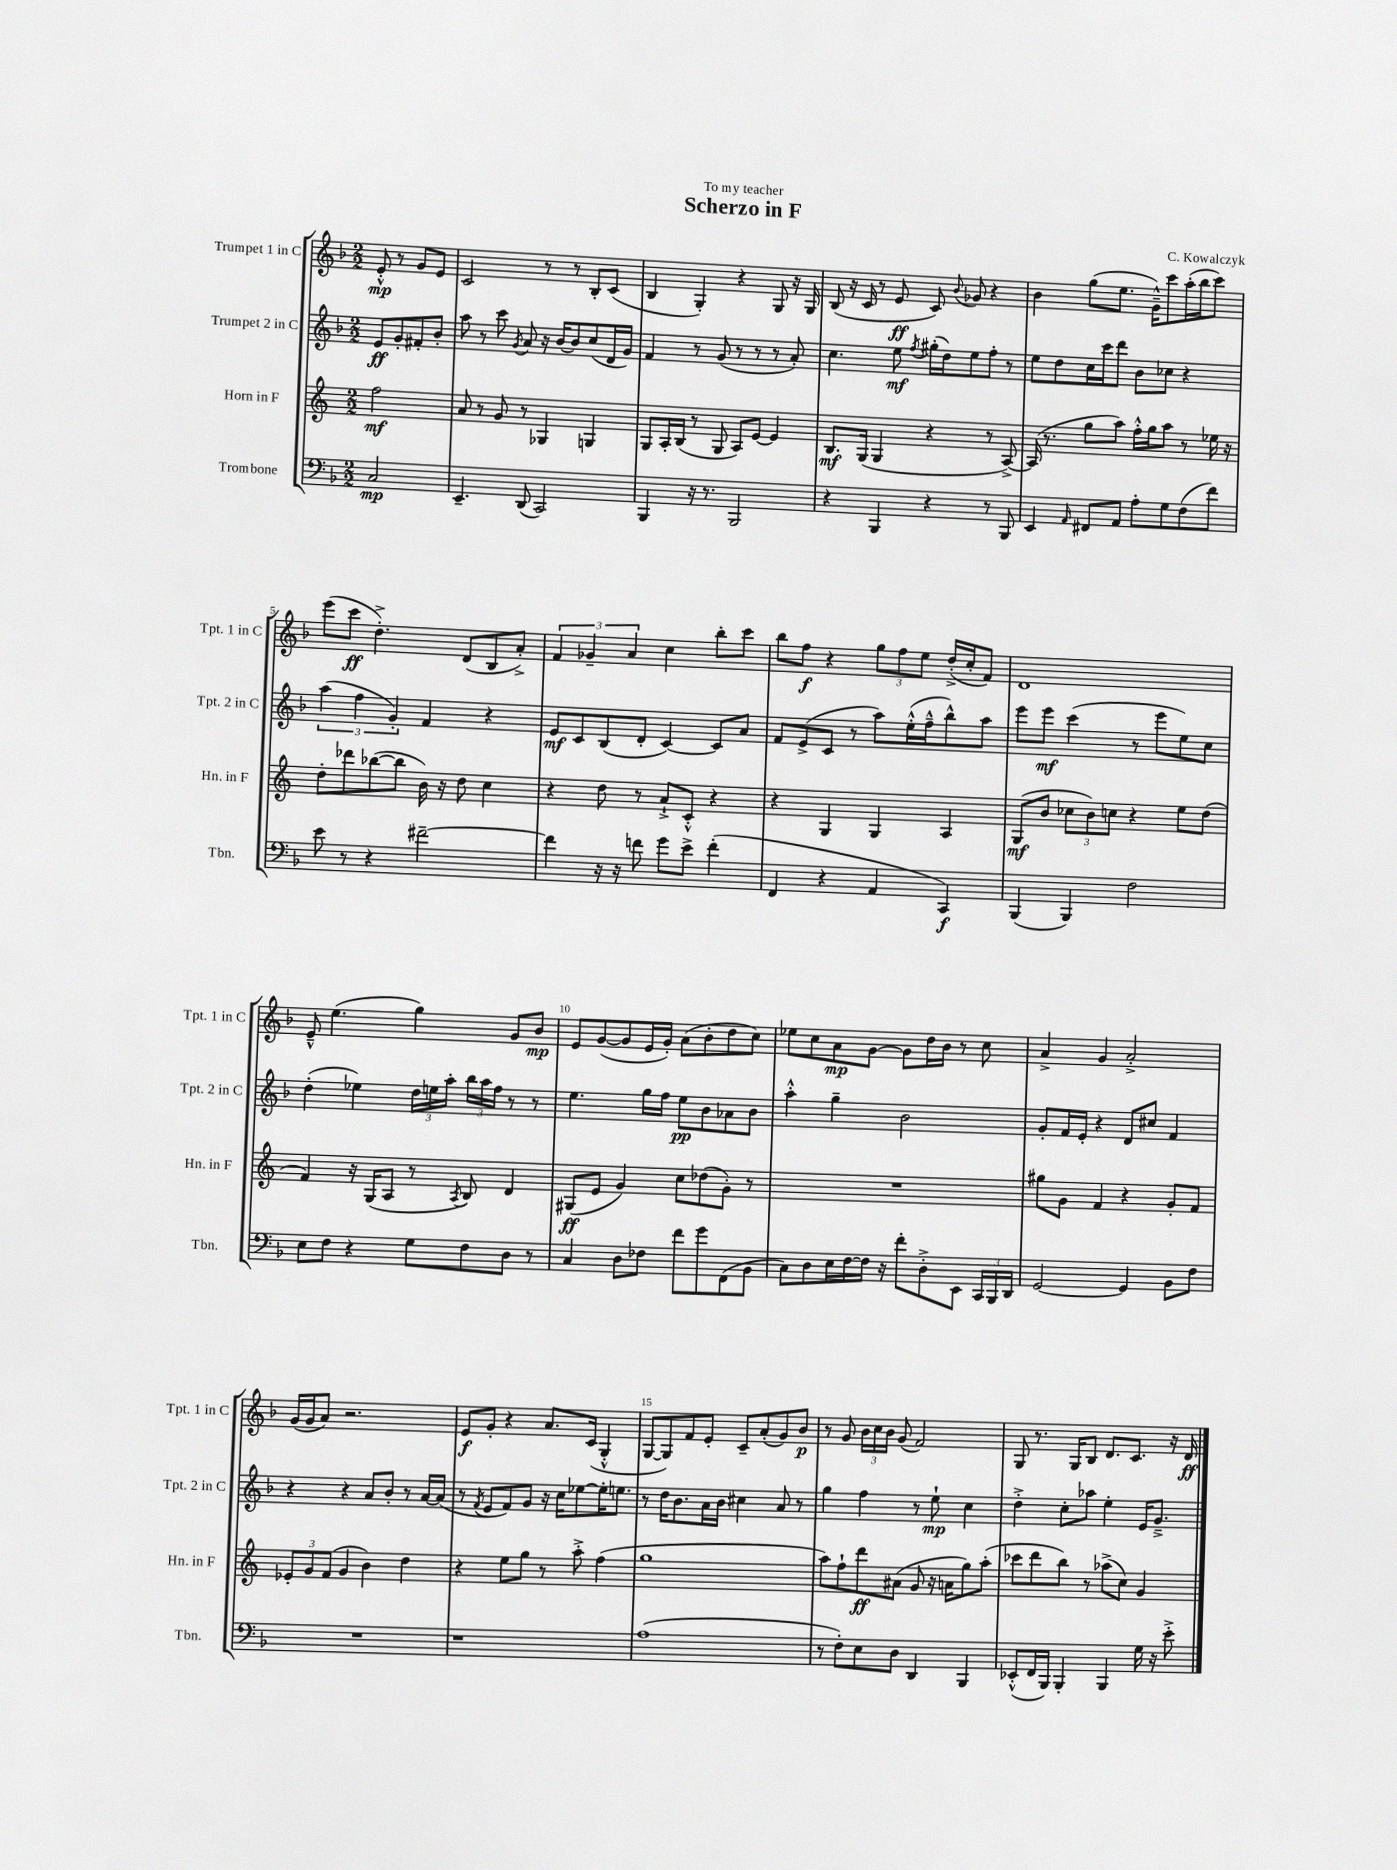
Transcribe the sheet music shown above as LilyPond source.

\header { title = "Scherzo in F" composer = "C. Kowalczyk" dedication = "To my teacher" }
<<
\new StaffGroup <<
\new Staff = "s0" \with { instrumentName = "Trumpet 1 in C" shortInstrumentName = "Tpt. 1 in C" } {
    \clef treble \key f \major \numericTimeSignature \time 2/2 \partial 2
    \autoBeamOff e'8-.-^\mp r8 g'8[ e'8] |
    c'2 r8 r8 bes8[-. c'8]( |
    bes4 g4-.) r4 g8 r16 g16 |
    bes8( r16 c'16 r8 e'8\ff c'8) \appoggiatura { bes'8 } ges'8 r4 |
    bes'4 g''8[( e''8.] g'16[---^) c'''8 a''16-.( bes''16 c'''8]) |
    e'''8[( c'''8]\ff d''4.-.->) d'8[( bes8 a'8]-.->) |
    \tuplet 3/2 { f'4 ges'4-- a'4 } c''4 bes''8[-. c'''8] |
    bes''8[ f''8]\f r4 \tuplet 3/2 { g''8[ f''8 e''8] } d''16[-.->( c''16-. f'8]) |
    d'1 |
    e'8---^ e''4.( g''4) g'8[ bes'8]\mp |
    e'8[ g'8~( g'8 e'16 g'16]-.) a'8[( bes'8-. d''8 c''8]) |
    ees''8[ c''8 a'8\mp g'8]~ g'8[ d''16 bes'16] r8 c''8 |
    a'4-> g'4 a'2-.-> |
    g'16[( g'16 a'8]) r2. |
    e'8[\f g'8]-. r4 a'8.[ c'16]( g4-.-^ |
    g8[~ g8) f'8 e'8]-. c'8[-- a'8-.( g'8) bes'8]\p |
    r8 g'8 \tuplet 3/2 { bes'16[ c''16 bes'16] } g'8( f'2) |
    g8 r8. g16[ bes8] d'8.[ c'8.] r16 d'16\ff \bar "|." |
}
\new Staff = "s1" \with { instrumentName = "Trumpet 2 in C" shortInstrumentName = "Tpt. 2 in C" } {
    \clef treble \key f \major \numericTimeSignature \time 2/2 \partial 2
    \autoBeamOff e'8[\ff g'8-. fis'8-. bes'8]-. |
    a''8 r8 c'''8 \acciaccatura { g'8 } a'8 r16 bes'16[~ bes'8 c''8( d'16 g'16]) |
    f'4 r8 g'8( r8 r8 r8 a'8-.) |
    c''4. e''8\mf \acciaccatura { f''8 } gis''16[-.( d''16) e''8 f''8]-. r8 |
    e''8[ d''8 c''16 c'''16 d'''8] bes'8[ ces''8] r4 |
    \tuplet 3/2 { a''4( f''4 g'4-.) } f'4 r4 |
    e'8[\mf c'8 bes8( d'8]-. c'4~) c'8[ a'8] |
    f'8[ e'8->( c'8] r8 a''8[) e''16-.-^( f''16---^ bes''8-^) a''8] |
    e'''8[ e'''8]\mf c'''4( r8 e'''8[ e''8) c''8] |
    d''4-.( ees''4) \tuplet 3/2 { d''16[ e''16 a''16]-. } \tuplet 3/2 { bes''16[ a''16 f''16] } r8 r8 |
    e''4. g''16[ f''16] e''8[\pp bes'8 aes'8 bes'8] |
    a''4-.-^ g''4-- bes'2 |
    g'8[-. f'16 e'16]-. r4 d'8[ cis''8] f'4 |
    r4 r4 a'8[ bes'8]-. r8 a'16[~ a'16]( |
    r8 \acciaccatura { f'8 } e'8[ f'8) g'8] r16 c''16[ ees''8~ ees''16-. e''8.] |
    r8 d''16[ bes'8. a'16 bes'16] cis''4 a'8 r8 |
    g''4 f''4 r8 e''8-!\mp c''4 |
    d''4-.-> c''8[-. aes''8] e''4-. e'16[ g'8.]---> \bar "|." |
}
\new Staff = "s2" \with { instrumentName = "Horn in F" shortInstrumentName = "Hn. in F" } {
    \clef treble \key c \major \numericTimeSignature \time 2/2 \partial 2
    \autoBeamOff f''2\mf |
    a'8 r8 g'8 r8 ges4 g4 |
    g8[ a16-. b16]( r8 g8 a8[) e'8]~ e'4 |
    b8.[\mf g16]( g4 r4 r8 a8~->) |
    a16( r8. g''8[ a''8]) f''16[-.-^ g''16 a''8] r8 ees''16 r16 |
    d''8[-. des'''8 bes''8~( bes''8] b'16) r16 d''8 c''4 |
    r4 d''8 r8 a'8[-!-> c'8]-.-^ r4 |
    r4 g4 g4 a4 |
    g8[\mf( b'8] \tuplet 3/2 { ces''8[ b'8) c''8] } r4 e''8[ d''8]( |
    f'4) r16 g16[( a8] r8 \acciaccatura { a8 } b8) d'4 |
    gis8[\ff( e'8] g'4) c''8[ des''8( g'8]-.) r8 |
    R1 |
    gis''8[ g'8] f'4 r4 g'8[-. f'8] |
    \tuplet 3/2 { ees'8[-. g'8 f'8]( } g'4 b'4) d''4 |
    r4 e''8[ g''8] r8 a''8-.-> f''4( |
    g''1 |
    a''8[) f''8-! d'''8\ff ais'8]( g'8 r16 a'16[ g''8) a''8]-.( |
    ces'''8[ d'''8 b''8]) r8 aes''8[->( c''8]) g'4 \bar "|." |
}
\new Staff = "s3" \with { instrumentName = "Trombone" shortInstrumentName = "Tbn." } {
    \clef bass \key f \major \numericTimeSignature \time 2/2 \partial 2
    \autoBeamOff c2\mp |
    e,4.-- d,8( c,2) |
    bes,,4 r16 r8. bes,,2 |
    r4 bes,,4 r4 r8 bes,,8 |
    e,4 \grace { a,16 } fis,8[ a,8] a8[-. g8 f8( f'8]) |
    e'8 r8 r4 fis'2~-- |
    fis'4 r16 r16 f'8 g'8[ e'8]-> f'4-.( |
    f,4 r4 a,4 c,4\f) |
    bes,,4( bes,,4) f2 |
    e8[ f8] r4 g8[ f8 d8] r8 |
    c4 d8[ fes8] f'8[ g'8 f,8( bes,8] |
    c8[) d8 e16 f16~ f16] r16 f'8[-. d8-.-> e,8] \tuplet 3/2 { c,16[ bes,,16 d,16] } |
    g,2~ g,4 bes,8[ f8] |
    R1 |
    r1 |
    a1( |
    r8 f8[-.) e8 d8] d,4 bes,,4 |
    ees,8[-.-^( f,16 bes,,16]) bes,,4-. bes,,4 g16 r16 e'8-.-> \bar "|." |
}
>>
>>
\layout { \context { \Score \override BarNumber.break-visibility = ##(#f #t #t) barNumberVisibility = #(every-nth-bar-number-visible 5) } }
